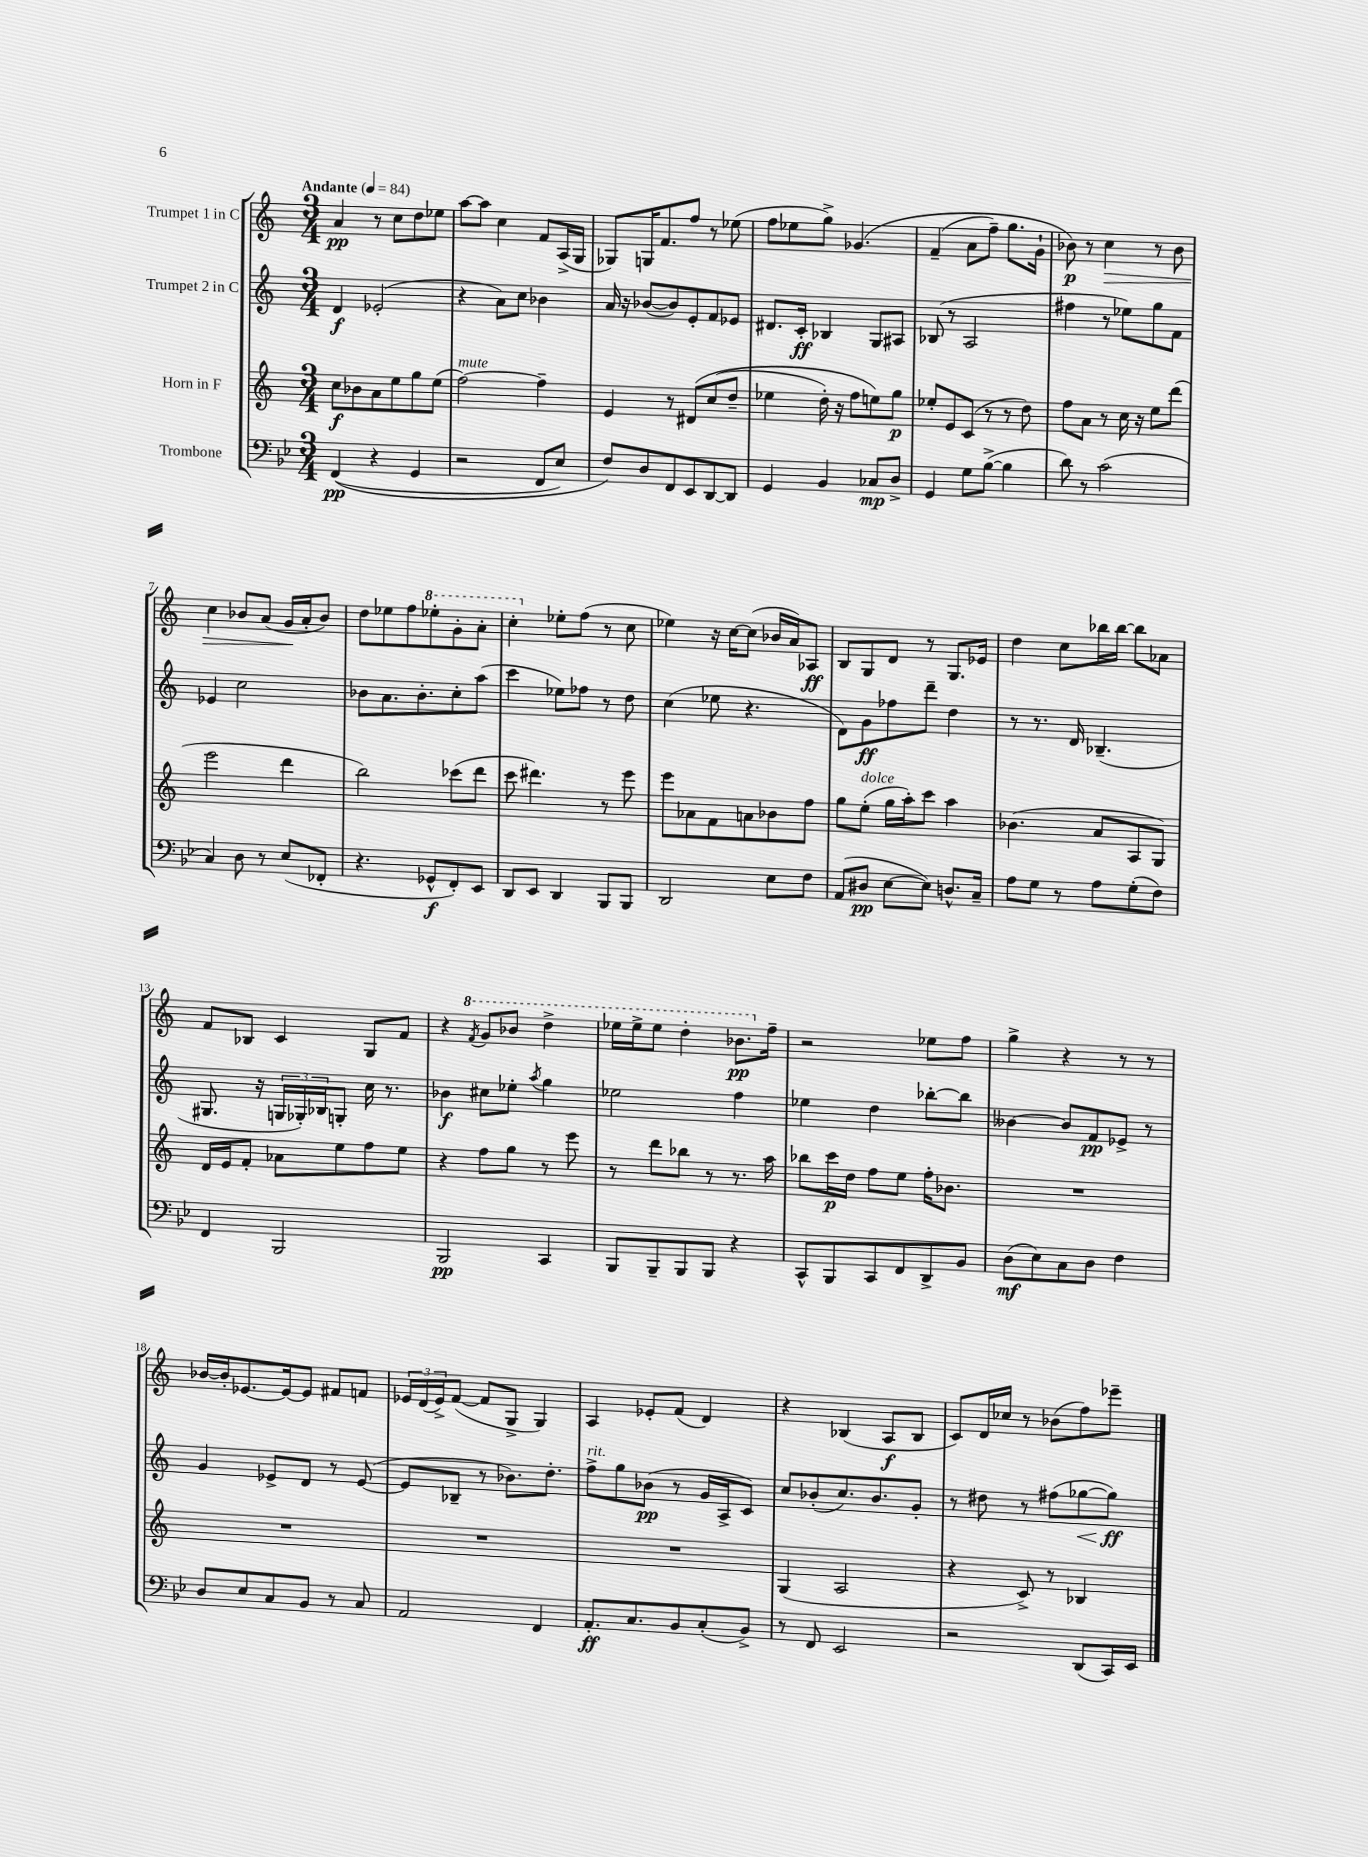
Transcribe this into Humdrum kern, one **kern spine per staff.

**kern	**kern	**kern	**kern
*staff4	*staff3	*staff2	*staff1
*clefF4	*clefG2	*clefG2	*clefG2
*k[b-e-]	*k[]	*k[]	*k[]
*M3/4	*M3/4	*M3/4	*M3/4
*MM84	*MM84	*MM84	*MM84
&((4FF	8cc	4d	4a
.	8b-	.	.
4r	8a	(2e-'	8r
.	8ee	.	8cc
4GG	8gg	.	8dd
.	(8ee	.	8ee-
=	=	=	=
2r	[2ff)	4r	[8aa
.	.	.	8aa]
.	.	8a)	4cc
.	.	8cc	.
8FF	4ff~]	4b-	8f
8E-)	.	.	(16A^
.	.	.	16G
=	=	=	=
8F&)	4e	16a	8G-)
.	.	16r	.
8D	.	([8b-	16G
.	.	.	8.f
8FF	8r	8b-])	.
8EE-	&(8d#	8e'	8ff
[8DD	(8cc	8f	8r
8DD]	8dd~	8e-	(8ee-
=	=	=	=
4GG	4ee-	8.d#	8ff
.	.	.	8ee-
.	.	16c'	.
4BB-	16dd')	4B-	8gg^)
.	16r	.	.
.	8ff	.	&(4.g-
8C-	8ee&)	8G	.
8D^	8gg	8A#	.
=	=	=	=
4GG	8ee-'	(8B-	(4f~
.	8e	8r	.
8G	(8c	2A	8a
([8B-^	8r	.	8ff~)
4B-]	8r	.	8.gg
.	8dd)	.	.
.	.	.	16g`
=	=	=	=
8d)	8ff	4ff#	8b-&)
8r	8a	.	8r
(2c	8r	8r	4cc
.	16cc	8ee-)	.
.	16r	.	.
.	8ee	8gg	8r
.	(8ddd	8f	8b-
=	=	=	=
4C)	2eee	4e-	4cc
8D	.	2cc	8b-
8r	.	.	(8a
(8E-	4ddd	.	16g
.	.	.	16a'
8FF-'	.	.	8b-)
=	=	=	=
4.r	2bb)	8b-	8dd
.	.	8.a	8ee-
.	.	.	8ff
.	.	8.b-'	.
8GG-^^	.	.	8eee-'
8FF')	(8ccc-	8cc'	8gg'
8EE-	8ddd	(8aa	8aa'
=	=	=	=
8DD	8ccc	4ccc	4ccc'
8EE-	4.ddd#)	.	.
4DD	.	8ee-)	8ee-'
.	.	8ff-	(8ff
8BBB-	8r	8r	8r
8BBB-	8eee	8dd	8cc
=	=	=	=
2DD	8eee	(4cc	4ee-)
.	8a-	.	.
.	8f	8ee-	16r
.	.	.	[16cc
.	8a	4.r	(8cc]
8E-	8b-	.	16b-
.	.	.	16a)
8F	8ff	.	8A-
=	=	=	=
(8AA	8gg	8d)	8B
8D#	(8ee'	8g	8G
[8E-	16gg	8ff-	8d
.	16aa')	.	.
8E-])	8ccc	8ddd~	8r
8.D^^	4aa	4dd	8.G
16C~	.	.	16e-
=	=	=	=
8A	(4.b-	8r	4dd
8G	.	8.r	.
8r	.	.	8cc
.	.	16d	.
8A	8a	(4.B-~	16bb-
.	.	.	[16bb-
(8G'	8A	.	8bb-]
8F)	8G)	.	8a-
=	=	=	=
4FF	16d	8.G#	8f
.	16e	.	.
.	8f'	.	8B-
.	.	16r	.
2BBB-	8a-	24G	4c
.	.	24G-')	.
.	.	24B-	.
.	8ee	8G'	.
.	8ff	16cc	8G
.	.	8.r	.
.	8ee	.	8f
=	=	=	=
2BBB-	4r	4b-	4r
.	.	.	8qff
.	8ff	8cc#	8gg
.	8gg	8ee-'	8bb-
.	.	8qaa	.
4CC	8r	4gg	4ddd^
.	8eee	.	.
=	=	=	=
8BBB-	8r	2ee-	16eee-
.	.	.	16eee-^
8BBB-~	8ddd	.	8eee-
8BBB-	8bb-	.	4ddd'
8BBB-	8r	.	.
4r	8.r	4ff	8.bb-
.	16aa	.	16ff~
=	=	=	=
8CC^^	8bb-	4ee-	2r
8BBB-	16ccc	.	.
.	16dd	.	.
8CC	8ff	4dd	.
8FF	8ee	.	.
8DD^	16ff'	[8bb-'	8ee-
.	8.b-	.	.
8BB-	.	8bb-]	8ff
=	=	=	=
(8D	2.r	[4b--	4gg^
8E-)	.	.	.
8C	.	8b--]	4r
8D	.	8f	.
4F	.	8e-^	8r
.	.	8r	8r
=	=	=	=
8D	2.r	4g	[16b-
.	.	.	16b-']
8E-	.	.	[8.e-
8C	.	8e-^	.
.	.	.	16e-_
8BB-	.	8d	8e-]
8r	.	8r	8f#
8C	.	([8e-	8f
=	=	=	=
2AA	2.r	8e-]	24e-
.	.	.	(24d
.	.	.	24e-^)
.	.	8B-~	([8f
.	.	8r	8f]
.	.	8.b-)	8G^
4FF	.	.	4G)
.	.	8.dd'	.
=	=	=	=
8.AA'	2.r	8ff^	4A
.	.	8gg	.
8.C	.	.	.
.	.	(8b-	8e-'
8BB-	.	8r	(8f
(8C'	.	16g	4d)
.	.	16A^	.
8BB-^)	.	8c)	.
=	=	=	=
8r	(4G	8cc	4r
8FF	.	(8b-'	.
2EE-	2A	8.cc)	(4B-
.	.	8.b-	.
.	.	.	8A
.	.	8g'	8B-
=	=	=	=
2r	4r	8r	8c)
.	.	8dd#	16d
.	.	.	16cc-
.	8c^)	8r	8r
.	8r	(8ff#	(8b-
(8DD	4B-	[8gg-	8ff)
16CC)	.	8gg-])	8eee-~
16EE-	.	.	.
==	==	==	==
*-	*-	*-	*-
